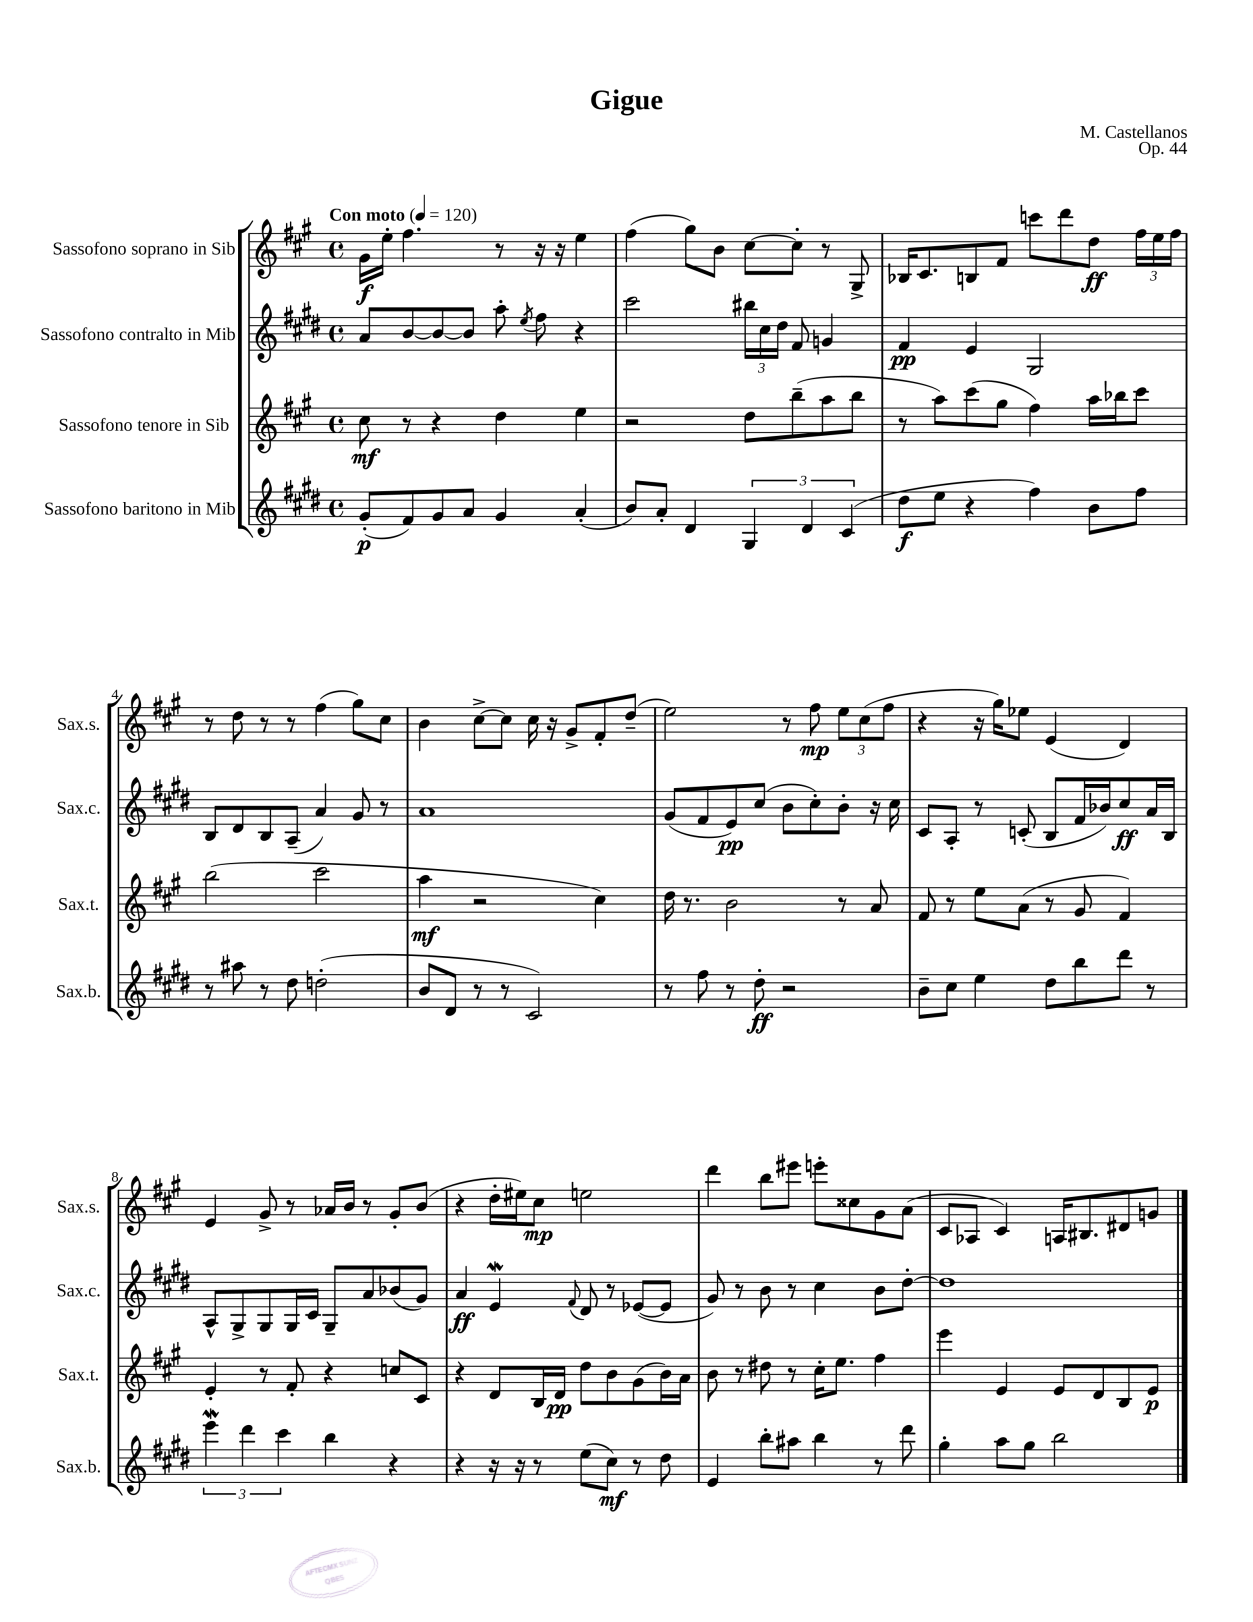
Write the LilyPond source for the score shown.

\header { title = "Gigue" composer = "M. Castellanos" opus = "Op. 44" }
<<
\new StaffGroup <<
\new Staff = "s0" \with { instrumentName = "Sassofono soprano in Sib" shortInstrumentName = "Sax.s." } {
    \clef treble \key a \major \defaultTimeSignature \time 4/4 \tempo "Con moto" 4 = 120
    \autoBeamOff gis'16[\f e''16]-. fis''4. r8 r16 r16 e''4 |
    fis''4( gis''8[) b'8] cis''8[~ cis''8]-. r8 gis8-> |
    bes16[ cis'8. b8 fis'8] c'''8[ d'''8 d''8]\ff \tuplet 3/2 { fis''16[ e''16 fis''16] } |
    r8 d''8 r8 r8 fis''4( gis''8[) cis''8] |
    b'4 cis''8[~-> cis''8] cis''16 r16 gis'8[-> fis'8-. d''8]--( |
    e''2) r8 fis''8\mp \tuplet 3/2 { e''8[ cis''8( fis''8] } |
    r4 r16 gis''16[) ees''8] e'4( d'4) |
    e'4 gis'8-> r8 aes'16[ b'16] r8 gis'8[-. b'8]( |
    r4 d''16[-. eis''16) cis''8]\mp e''2 |
    d'''4 b''8[ eis'''8] e'''8[-. cisis''8 gis'8 a'8]( |
    cis'8[ aes8] cis'4) a16[ bis8. dis'8 g'8] \bar "|." |
}
\new Staff = "s1" \with { instrumentName = "Sassofono contralto in Mib" shortInstrumentName = "Sax.c." } {
    \clef treble \key e \major \defaultTimeSignature \time 4/4
    \autoBeamOff a'8[ b'8~ b'8~ b'8] a''8-. \acciaccatura { e''8 } fis''8 r4 |
    cis'''2 \tuplet 3/2 { bis''16[ cis''16 dis''16] } fis'8 g'4 |
    fis'4\pp e'4 gis2 |
    b8[ dis'8 b8 a8]--( a'4) gis'8 r8 |
    a'1 |
    gis'8[( fis'8 e'8\pp) cis''8]( b'8[ cis''8-.) b'8]-. r16 cis''16 |
    cis'8[ a8]-. r8 c'8-.( b8[ fis'16 bes'16) cis''8\ff a'16 b16] |
    a8[-^ gis8-> gis8 gis16 cis'16] gis8[-- a'8 bes'8( gis'8]) |
    a'4\ff e'4\mordent \appoggiatura { fis'8 } dis'8 r8 ees'8[~( ees'8] |
    gis'8) r8 b'8 r8 cis''4 b'8[ dis''8]~-. |
    dis''1 \bar "|." |
}
\new Staff = "s2" \with { instrumentName = "Sassofono tenore in Sib" shortInstrumentName = "Sax.t." } {
    \clef treble \key a \major \defaultTimeSignature \time 4/4
    \autoBeamOff cis''8\mf r8 r4 d''4 e''4 |
    r2 d''8[ b''8--( a''8 b''8] |
    r8 a''8[) cis'''8( gis''8] fis''4) a''16[ bes''16 cis'''8] |
    b''2( cis'''2 |
    a''4\mf r2 cis''4) |
    d''16 r8. b'2 r8 a'8 |
    fis'8 r8 e''8[ a'8]( r8 gis'8 fis'4) |
    e'4-. r8 fis'8-. r4 c''8[ cis'8] |
    r4 d'8[ b16 d'16]\pp d''8[ b'8 gis'8( b'16) a'16] |
    b'8 r8 dis''8 r8 cis''16[-. e''8.] fis''4 |
    e'''4 e'4 e'8[ d'8 b8 e'8]\p \bar "|." |
}
\new Staff = "s3" \with { instrumentName = "Sassofono baritono in Mib" shortInstrumentName = "Sax.b." } {
    \clef treble \key e \major \defaultTimeSignature \time 4/4
    \autoBeamOff gis'8[-.\p( fis'8) gis'8 a'8] gis'4 a'4-.( |
    b'8[) a'8]-. dis'4 \tuplet 3/2 { gis4 dis'4 cis'4( } |
    dis''8[\f e''8] r4 fis''4) b'8[ fis''8] |
    r8 ais''8 r8 dis''8 d''2-.( |
    b'8[ dis'8] r8 r8 cis'2) |
    r8 fis''8 r8 dis''8-.\ff r2 |
    b'8[-- cis''8] e''4 dis''8[ b''8 dis'''8] r8 |
    \tuplet 3/2 { e'''4\mordent dis'''4 cis'''4 } b''4 r4 |
    r4 r16 r16 r8 e''8[( cis''8]\mf) r8 dis''8 |
    e'4 b''8[-. ais''8] b''4 r8 dis'''8 |
    gis''4-. a''8[ gis''8] b''2 \bar "|." |
}
>>
>>
